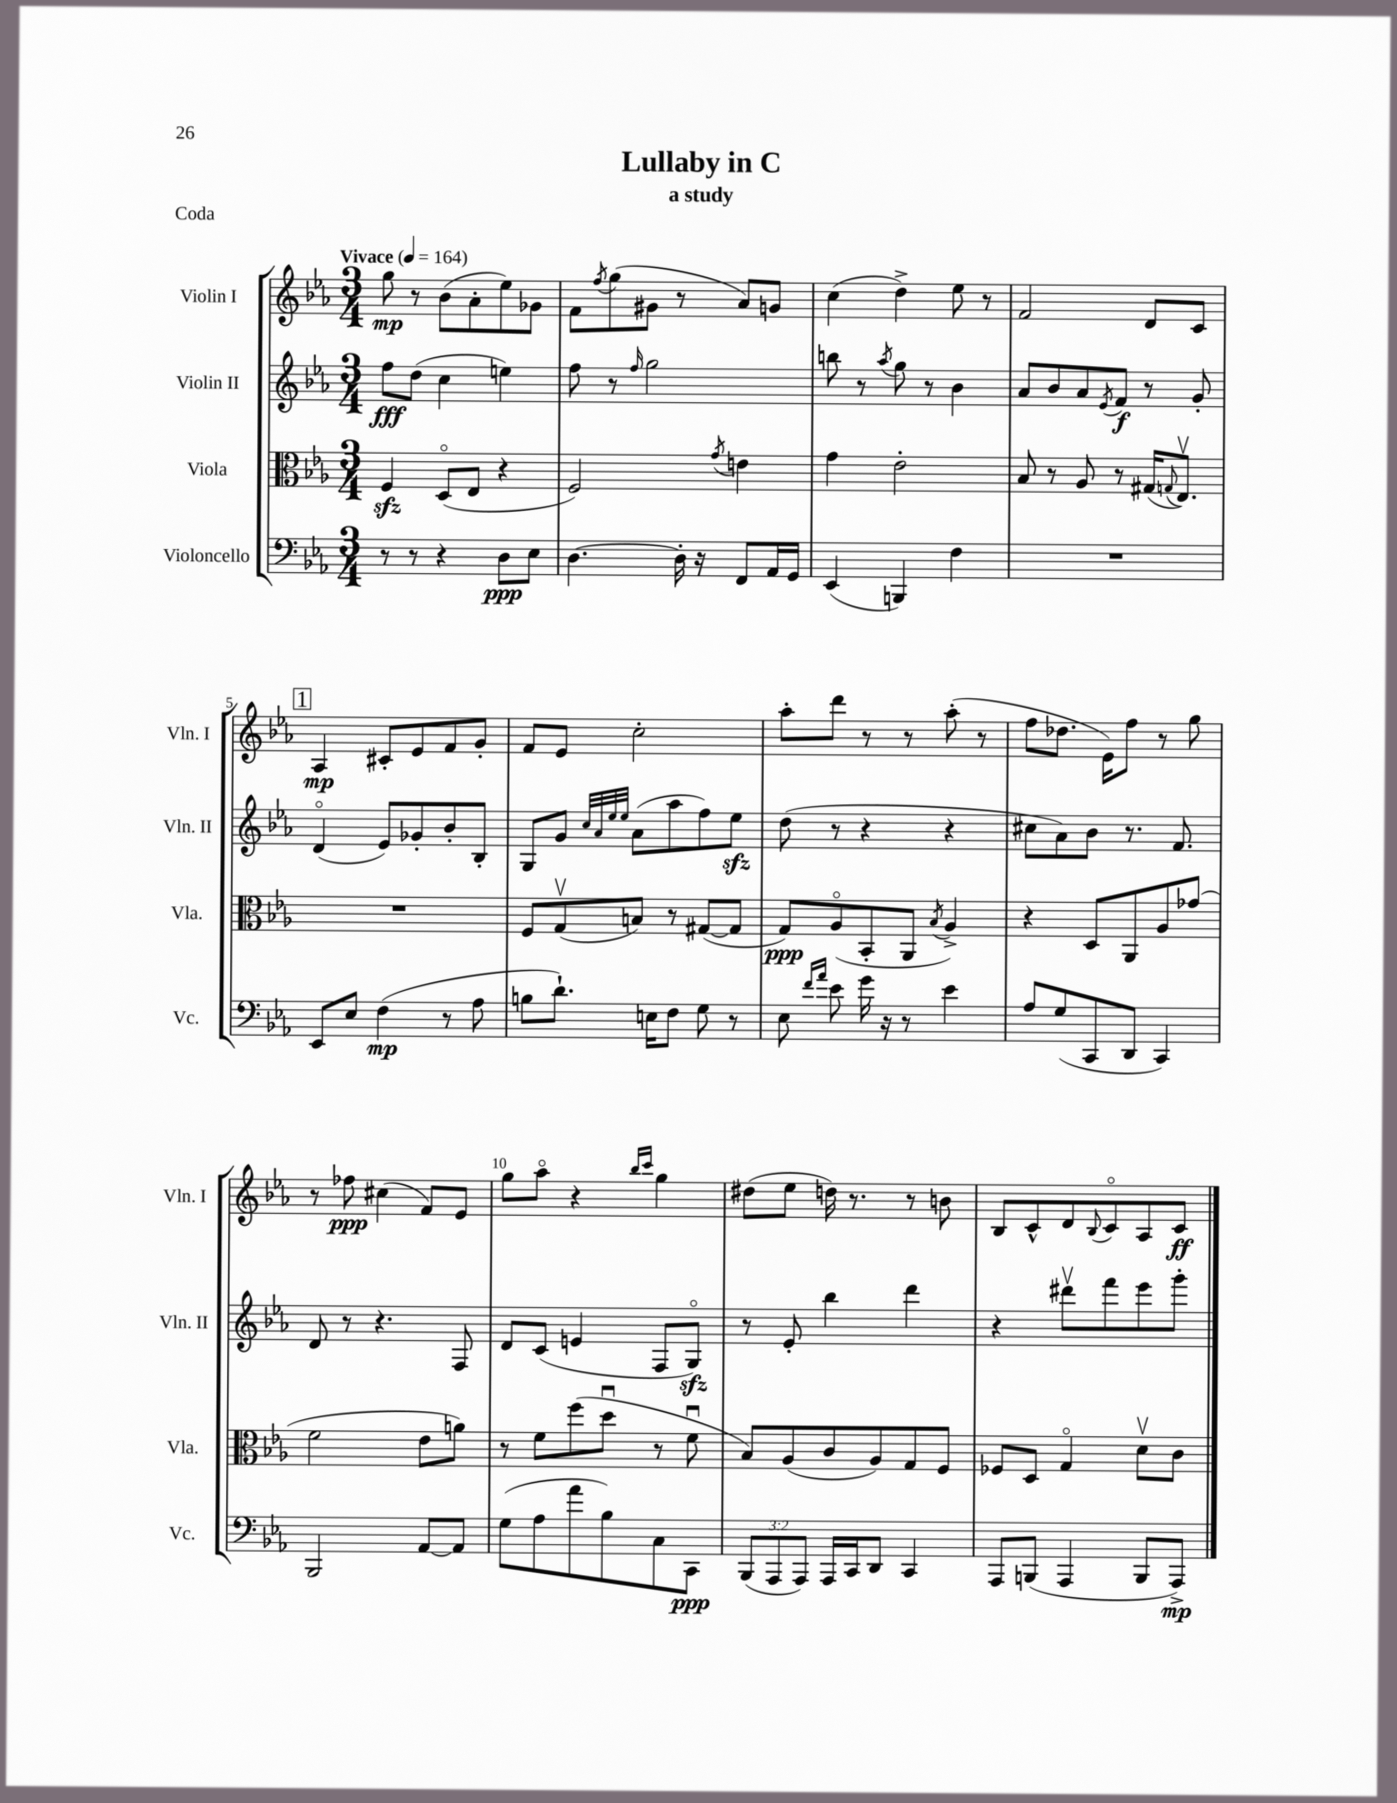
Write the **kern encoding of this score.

**kern	**dynam	**kern	**dynam	**kern	**dynam	**kern	**dynam
*part4	*part4	*part3	*part3	*part2	*part2	*part1	*part1
*staff4	*staff4	*staff3	*staff3	*staff2	*staff2	*staff1	*staff1
*I"Violoncello	*	*I"Viola	*	*I"Violin II	*	*I"Violin I	*
*I'Vc.	*	*I'Vla.	*	*I'Vln. II	*	*I'Vln. I	*
*clefF4	*	*clefC3	*	*clefG2	*	*clefG2	*
*k[b-e-a-]	*	*k[b-e-a-]	*	*k[b-e-a-]	*	*k[b-e-a-]	*
*M3/4	*	*M3/4	*	*M3/4	*	*M3/4	*
*MM164	*	*MM164	*	*MM164	*	*MM164	*
=1	=1	=1	=1	=1	=1	=1	=1
!	!	!	!	!	!	!LO:TX:a:B:t=Vivace	!
8r	.	4Fzz/	.	8ff\L	fff	8gg\	mp
8r	.	.	.	(8dd\J	.	8r	.
4r	.	(8D/L	.	4cc\	.	(8b-\L	.
.	.	8E-/J	.	.	.	8a-'\	.
8D\L	ppp	4r	.	4een\)	.	8ee-\)	.
8E-\J	.	.	.	.	.	8g-X\J	.
=2	=2	=2	=2	=2	=2	=2	=2
[4.D\	.	2F/)	.	8ff\	.	8f\L	.
.	.	.	.	.	.	8qff/	.
.	.	.	.	8r	.	(8gg\	.
.	.	.	.	16qqff/	.	.	.
.	.	.	.	2gg\	.	8g#X\J	.
16D'\]	.	.	.	.	.	8r	.
16r	.	.	.	.	.	.	.
.	.	8qg/	.	.	.	.	.
8FF/L	.	4en\	.	.	.	8a-/L)	.
16AA-/L	.	.	.	.	.	8gn/J	.
16GG/JJ	.	.	.	.	.	.	.
=3	=3	=3	=3	=3	=3	=3	=3
(4EE-/	.	4g\	.	8bbn\	.	(4cc\	.
.	.	.	.	8r	.	.	.
.	.	.	.	8qaa-/	.	.	.
4BBBn/)	.	2e-'\	.	8gg\	.	4dd^\)	.
.	.	.	.	8r	.	.	.
4F\	.	.	.	4b-\	.	8ee-\	.
.	.	.	.	.	.	8r	.
=4	=4	=4	=4	=4	=4	=4	=4
2.r	.	8B-/	.	8a-/L	.	2f/	.
.	.	8r	.	8b-/	.	.	.
.	.	8A-/	.	8a-/	.	.	.
.	.	.	.	8qe-/	.	.	.
.	.	8r	.	8f/J	f	.	.
.	.	(16G#X/KL	.	8r	.	8d/L	.
.	.	8qqGn/	.	.	.	.	.
.	.	8.E-v/J)	.	.	.	.	.
.	.	.	.	8g'/	.	8c/J	.
!!LO:LB:g=z
!!LO:REH:place=s1:t=1
=5	=5	=5	=5	=5	=5	=5	=5
8EE-/L	.	2.r	.	(4d/	.	4A-/	mp
8E-/J	.	.	.	.	.	.	.
(4F\	mp	.	.	8e-/L)	.	8c#X'/L	.
.	.	.	.	8g-X'/	.	8e-/	.
8r	.	.	.	8b-'/	.	8f/	.
8A-\	.	.	.	8B-'/J	.	8g'/J	.
=6	=6	=6	=6	=6	=6	=6	=6
8Bn\L	.	8F/L	.	8G/L	.	8f/L	.
8.d`\J)	.	(8Gv/	.	8g/J	.	8e-/J	.
.	.	.	.	32qqcc/LLL	.	.	.
.	.	.	.	32qqa-/	.	.	.
.	.	.	.	32qqee-/	.	.	.
.	.	.	.	32qqee-/JJJ	.	.	.
.	.	8Bn/J)	.	(8a-\L	.	2cc'\	.
16En\KL	.	.	.	.	.	.	.
8F\J	.	8r	.	8aa-\	.	.	.
8G\	.	([8G#X/L	.	8ff\)	.	.	.
8r	.	8G#/J]	.	8ee-zz\J	.	.	.
=7	=7	=7	=7	=7	=7	=7	=7
8E-\	.	8G/L)	ppp	(8dd\	.	8aa-'\L	.
16qqf/LL	.	.	.	.	.	.	.
16qqa-/JJ	.	.	.	.	.	.	.
8e-\	.	(8A-/	.	8r	.	8ddd\J	.
16g\	.	8BB-'/	.	4r	.	8r	.
16r	.	.	.	.	.	.	.
8r	.	8AA-/J	.	.	.	8r	.
.	.	8qB-/	.	.	.	.	.
4e-\	.	4A-^/)	.	4r	.	(8aa-'\	.
.	.	.	.	.	.	8r	.
=8	=8	=8	=8	=8	=8	=8	=8
8A-/L	.	4r	.	8cc#X\L	.	8ff\L	.
(8G/	.	.	.	8a-\)	.	8.dd-X\J	.
8CC/	.	8D/L	.	8b-\J	.	.	.
.	.	.	.	.	.	16e-\KL)	.
8DD/J	.	8AA-/	.	8.r	.	8ff\J	.
4CC/)	.	8A-/	.	.	.	8r	.
.	.	.	.	8.f/	.	.	.
.	.	(8g-X/J	.	.	.	8gg\	.
!!LO:LB:g=z
=9	=9	=9	=9	=9	=9	=9	=9
2BBB-/	.	2f\	.	8d/	.	8r	.
.	.	.	.	8r	.	8ff-X\	ppp
.	.	.	.	4.r	.	(4cc#X\	.
[8AA-/L	.	8e-\L	.	.	.	8f/L)	.
8AA-/J]	.	8an\J)	.	8F/	.	8e-/J	.
=10	=10	=10	=10	=10	=10	=10	=10
(8G\L	.	8r	.	8d/L	.	8gg\L	.
8A-\	.	8f\L	.	(8c/J	.	8aa-\J	.
8a-\	.	(8ff\	.	4en/	.	4r	.
8B-\)	.	8ddu\J	.	.	.	.	.
.	.	.	.	.	.	16qqbb-/LL	.
.	.	.	.	.	.	16qqccc/JJ	.
8C\	.	8r	.	8F/L	.	4gg\	.
8CC\J	ppp	8fu\	.	8Gzz/J)	.	.	.
=11	=11	=11	=11	=11	=11	=11	=11
(12BBB-/L	.	8B-/L)	.	8r	.	(8dd#X\L	.
12AAA-/	.	.	.	.	.	.	.
.	.	(8A-/	.	8e-'/	.	8ee-\J	.
12AAA-/J)	.	.	.	.	.	.	.
16AAA-/LL	.	8c/	.	4bb-\	.	16ddn\)	.
16CC/J	.	.	.	.	.	8.r	.
8DD/J	.	8A-/)	.	.	.	.	.
4CC/	.	8G/	.	4ddd\	.	8r	.
.	.	8F/J	.	.	.	8bn\	.
=12	=12	=12	=12	=12	=12	=12	=12
8AAA-/L	.	8F-X/L	.	4r	.	8B-/L	.
(8BBBn/J	.	8D/J	.	.	.	8c^^/	.
4AAA-/	.	4G/	.	8ddd#Xv\L	.	8d/	.
.	.	.	.	.	.	8qqB-/	.
.	.	.	.	8fff\	.	8c/	.
8BBB/L	.	8dv\L	.	8eee-\	.	8A-/	.
8AAA-^/J)	mp	8c\J	.	8ggg'\J	.	8c/J	ff
==	==	==	==	==	==	==	==
*-	*-	*-	*-	*-	*-	*-	*-
